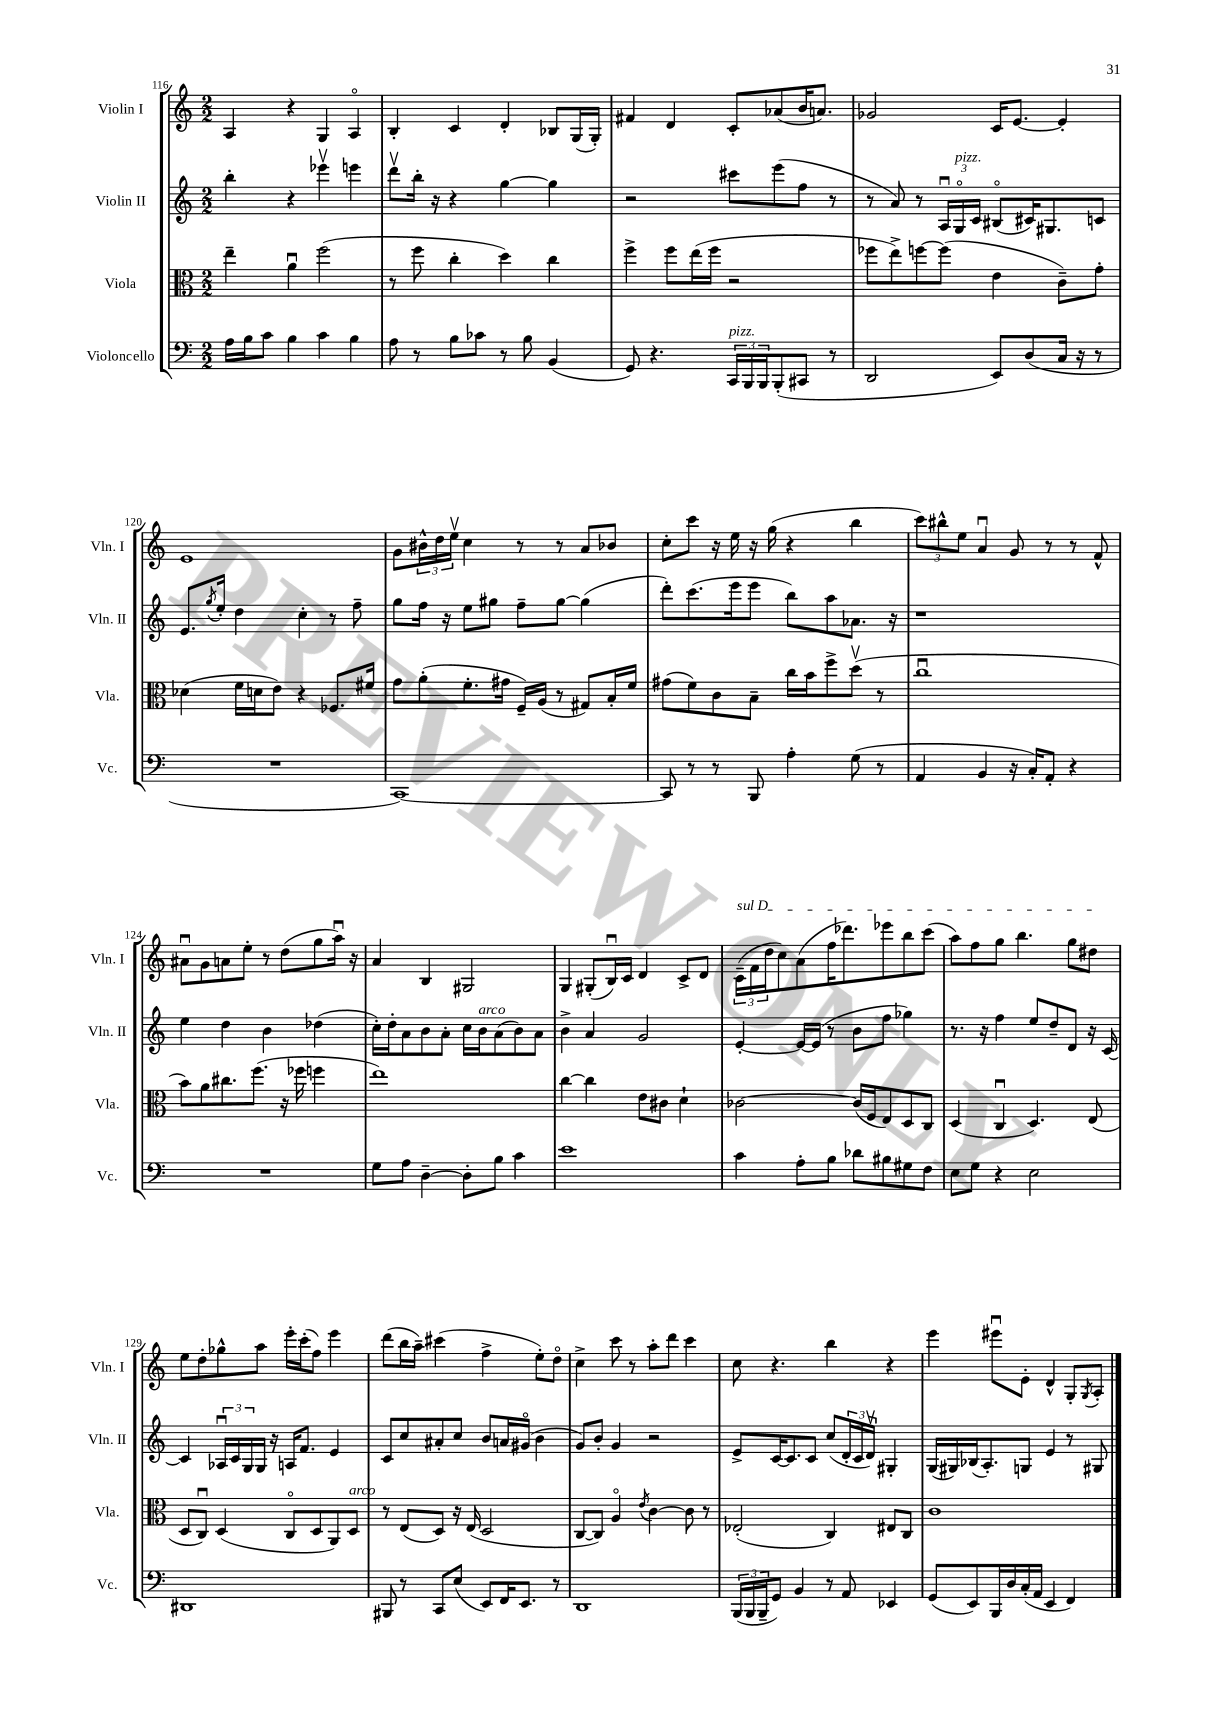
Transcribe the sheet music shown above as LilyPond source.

<<
\new StaffGroup <<
\new Staff = "s0" \with { instrumentName = "Violin I" shortInstrumentName = "Vln. I" } {
    \clef treble \key c \major \numericTimeSignature \time 2/2
    a4 r4 g4 a4\flageolet |
    b4-. c'4 d'4-. bes8 g16( g16-.) |
    fis'4 d'4 c'8-. aes'8( b'16 a'8.) |
    ges'2 c'16 e'8.~ e'4-. |
    e'1 |
    g'8 \tuplet 3/2 { bis'16-^ d''16 e''16\upbow } c''4 r8 r8 a'8 bes'8 |
    c''8-. c'''8 r16 e''16 r16 g''16( r4 b''4 |
    \tuplet 3/2 { c'''8) bis''8-^ e''8 } a'4\downbow g'8 r8 r8 f'8-^ |
    ais'8\downbow g'8 a'8 e''8-. r8 d''8( g''8 a''16\downbow) r16 |
    a'4 b4 gis2 |
    g4 gis8-.( b16\downbow) c'16 d'4 c'8-> d'8 |
    \tuplet 3/2 { \once \override TextSpanner.bound-details.left.text = \markup { \italic "sul D" } c'16--\startTextSpan( f'16 d''16 } c''8) a'8( f''16 des'''8.) ees'''8 b''8 c'''8( |
    a''8) f''8 g''8 b''4. g''8 dis''8\stopTextSpan |
    e''8 d''8-. ges''8-^ a''8 e'''16-. c'''16-.( f''8) e'''4 |
    d'''8( b''16 a''16--) cis'''4( f''4-> e''8-.) d''8\flageolet |
    c''4-> c'''8 r8 a''8-. d'''8 c'''4 |
    c''8 r4. b''4 r4 |
    e'''4 eis'''8\downbow e'8-. d'4-^ g8-. \acciaccatura { g8 } a8-. \bar "|." |
}
\new Staff = "s1" \with { instrumentName = "Violin II" shortInstrumentName = "Vln. II" } {
    \clef treble \key c \major \numericTimeSignature \time 2/2
    b''4-. r4 ees'''4\upbow e'''4 |
    d'''8\upbow b''16-. r16 r4 g''4~ g''4 |
    r2 cis'''8 e'''8( f''8 r8 |
    r8 a'8) r8 \tuplet 3/2 { a16\downbow g16\flageolet^\markup { \italic "pizz." } c'16 } bis8\flageolet( cis'16) gis8. c'8 |
    e'8. \acciaccatura { g''8 } e''16-. d''4 c''4-. r8 f''8-- |
    g''8 f''16 r16 e''8 gis''8 f''8-- gis''8~ gis''4( |
    d'''8-.) c'''8.( e'''16 e'''8 b''8) a''8 aes'8. r16 |
    r1 |
    e''4 d''4 b'4 des''4( |
    c''16-.) d''16-. a'8 b'8 a'8-. c''16 b'16^\markup { \italic "arco" } a'8( b'8) a'8 |
    b'4-> a'4 g'2 |
    e'4~-. e'16~ e'16( r8 b'8 f''8 ges''4) |
    r8. r16 f''4 e''8 d''8-- d'8 r16 c'16~ |
    c'4 \tuplet 3/2 { aes16\downbow c'16 g16 } g16 r16 a16 f'8. e'4 |
    c'8 c''8 ais'8-. c''8 b'8 a'16 gis'16\flageolet( b'4 |
    g'8) b'8-. g'4 r2 |
    e'8-> c'16~ c'8. c'8 c''8( \tuplet 3/2 { d'16-. c'16 d'16\upbow) } gis4-. |
    g16( gis16) bes16( a8.-.) g8 e'4 r8 gis8 \bar "|." |
}
\new Staff = "s2" \with { instrumentName = "Viola" shortInstrumentName = "Vla." } {
    \clef alto \key c \major \numericTimeSignature \time 2/2
    e''4-- a'4\downbow f''2( |
    r8 f''8 c''4-. d''4) c''4 |
    f''4-> f''8 e''16( f''16 r2 |
    fes''8 e''8->) f''8~ f''8( e'4 c'8--) g'8-. |
    des'4( f'16 d'16 e'8) r4 fes8. fis'16 |
    g'8 a'8-.( f'8.-. gis'16 f16--) a16( r8 gis8) b16-. f'16 |
    gis'8( f'8) c'8 b8-- c''16 b'16 f''8-> d''8\upbow( r8 |
    c''1\downbow |
    b'8) a'8 cis''8. f''8.( r16 fes''16 f''4 |
    e''1) |
    c''4~ c''4 e'8 cis'8 d'4-! |
    ces'2~ ces'16( f16 e8) d8 c8 |
    d4( c4\downbow d4.) e8( |
    d8 c8\downbow) d4( c8\flageolet d8 a,8) d8^\markup { \italic "arco" } |
    r8 e8( d8) r16 e16( d2 |
    c8~ c8) a4\flageolet \acciaccatura { e'8 } c'4~ c'8 r8 |
    ees2-.( c4) eis8 c8 |
    c'1 \bar "|." |
}
\new Staff = "s3" \with { instrumentName = "Violoncello" shortInstrumentName = "Vc." } {
    \clef bass \key c \major \numericTimeSignature \time 2/2
    a16 b16 c'8 b4 c'4 b4 |
    a8 r8 b8 ces'8 r8 b8 b,4( |
    g,8) r4. \tuplet 3/2 { c,16^\markup { \italic "pizz." } b,,16 b,,16 } b,,8-.( cis,8 r8 |
    d,2 e,8) d8( c16 r16 r8 |
    R1 |
    c,1~) |
    c,8 r8 r8 b,,8 a4-. g8( r8 |
    a,4 b,4 r16 c16-.) a,8-. r4 |
    R1 |
    g8 a8 d4~-- d8-. b8 c'4 |
    e'1 |
    c'4 a8-. b8 des'8 bis8 gis8 f8 |
    e8 g8 r4 e2 |
    dis,1 |
    bis,,8 r8 c,8 e8( e,8) f,16 e,8. r8 |
    d,1 |
    \tuplet 3/2 { b,,16( b,,16 b,,16-- } g,8) b,4 r8 a,8 ees,4 |
    g,8( e,8) b,,16 d16 c16-.( a,16 e,4 f,4) \bar "|." |
}
>>
>>
\layout { \context { \Score currentBarNumber = #116 } }
